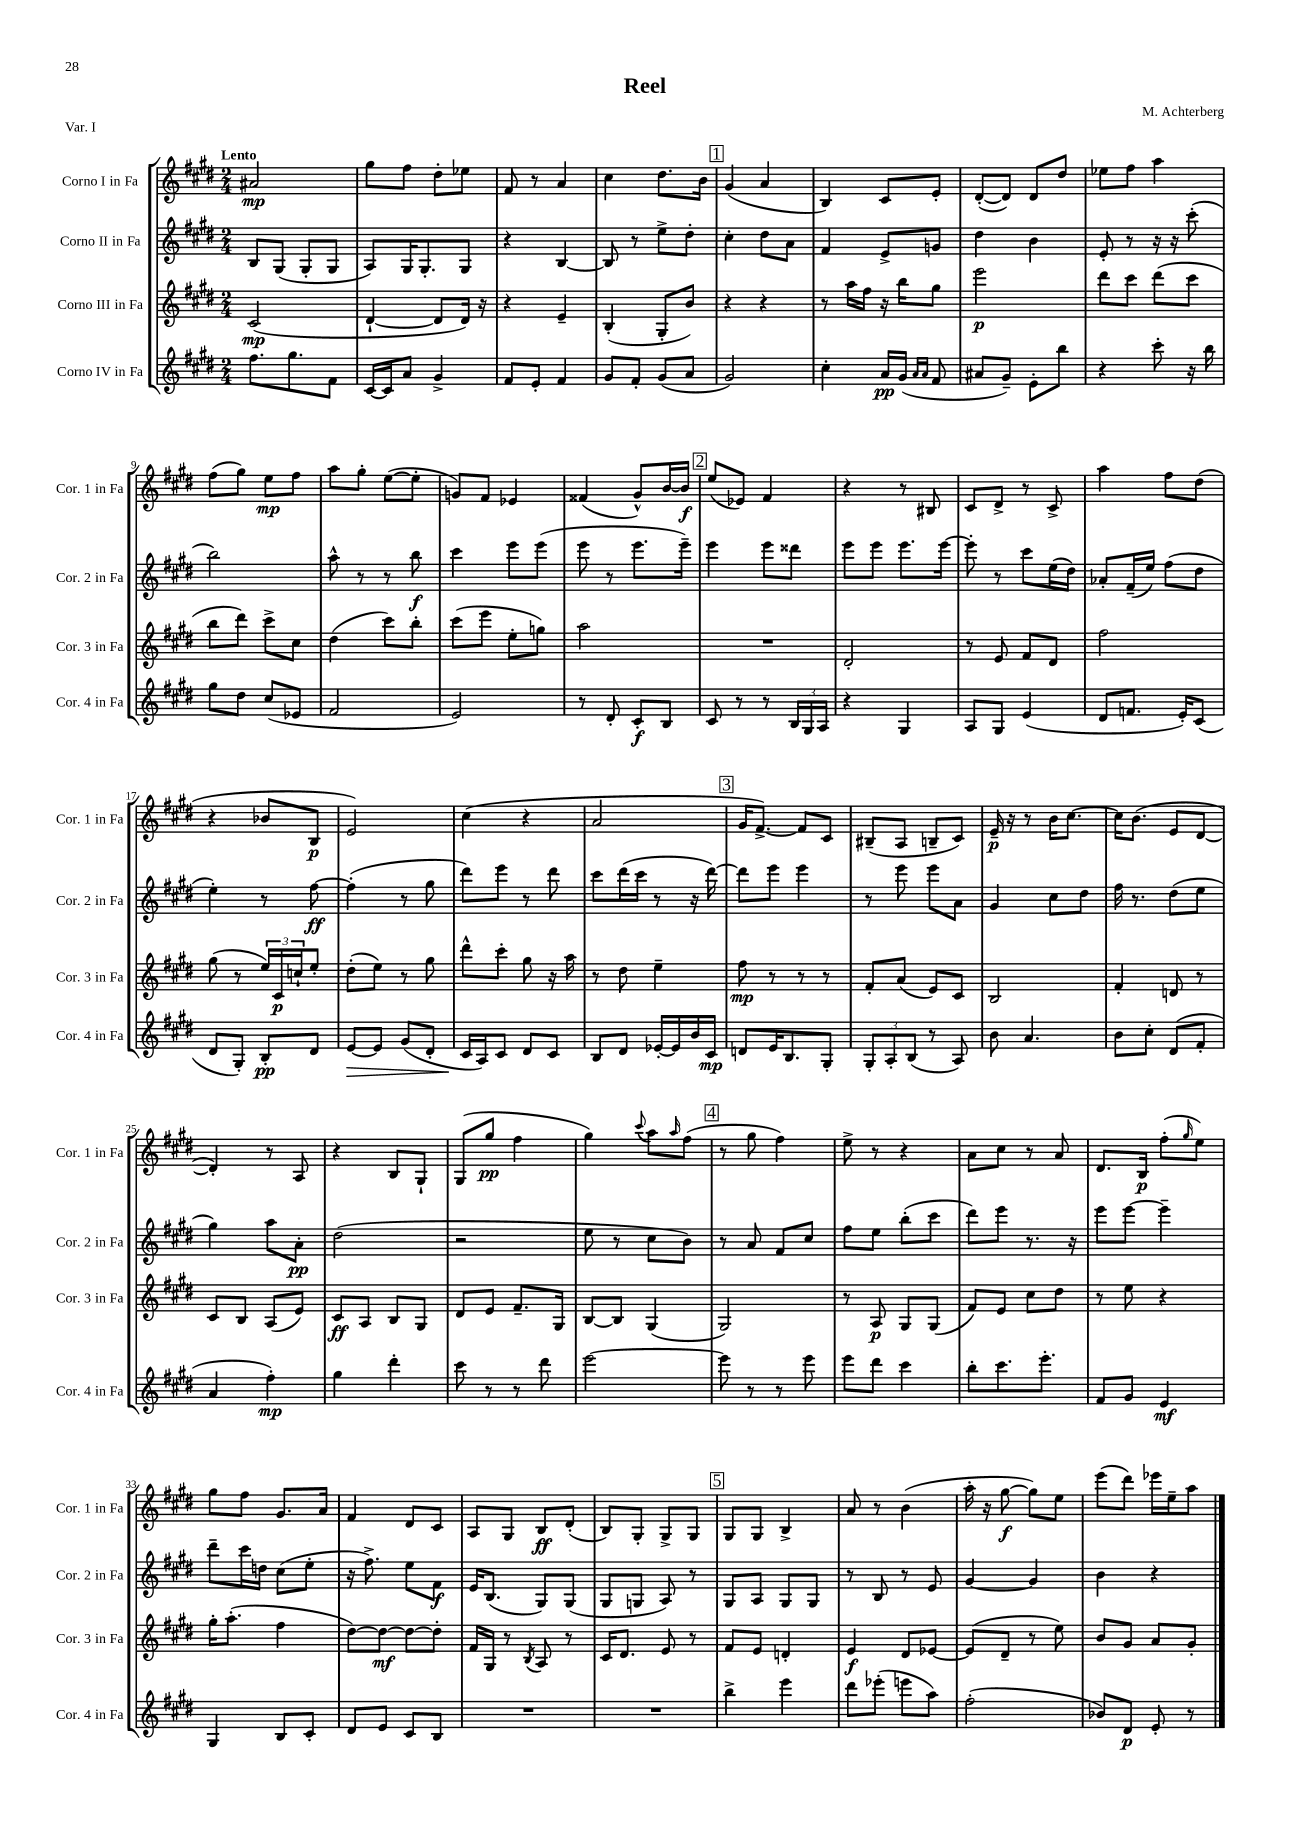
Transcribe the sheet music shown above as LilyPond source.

\header { title = "Reel" composer = "M. Achterberg" piece = "Var. I" }
<<
\new StaffGroup <<
\new Staff = "s0" \with { instrumentName = "Corno I in Fa" shortInstrumentName = "Cor. 1 in Fa" } {
    \clef treble \key e \major \numericTimeSignature \time 2/4 \tempo "Lento"
    ais'2\mp |
    gis''8 fis''8 dis''8-. ees''8 |
    fis'8 r8 a'4 |
    cis''4 dis''8. b'16 |
    \mark \markup { \box "1" } gis'4( a'4 |
    b4) cis'8 e'8-. |
    dis'8~-.( dis'8) dis'8 dis''8 |
    ees''8 fis''8 a''4 |
    fis''8( gis''8) e''8\mp fis''8 |
    a''8 gis''8-. e''8~( e''8-. |
    g'8) fis'8 ees'4 |
    fisis'4( gis'8-^) b'16~ b'16\f |
    \mark \markup { \box "2" } e''8( ees'8) fis'4 |
    r4 r8 bis8 |
    cis'8 dis'8-> r8 cis'8-> |
    a''4 fis''8 dis''8( |
    r4 bes'8 b8\p |
    e'2) |
    cis''4( r4 |
    a'2 |
    \mark \markup { \box "3" } gis'16 fis'8.~->) fis'8 cis'8 |
    bis8--( a8 b8-- cis'8) |
    e'16--\p r16 r8 b'16 cis''8.~ |
    cis''16 b'8.( e'8 dis'8~ |
    dis'4-.) r8 a8 |
    r4 b8 gis8-! |
    gis8( gis''8\pp fis''4 |
    gis''4) \appoggiatura { cis'''8 } a''8 \grace { a''16 } fis''8( |
    \mark \markup { \box "4" } r8 gis''8 fis''4) |
    e''8-> r8 r4 |
    a'8 cis''8 r8 a'8 |
    dis'8. b16\p fis''8-.( \grace { gis''16 } e''8) |
    gis''8 fis''8 gis'8. a'16 |
    fis'4 dis'8 cis'8 |
    a8 gis8 b8\ff dis'8-.( |
    b8) gis8-. gis8-> gis8 |
    \mark \markup { \box "5" } gis8 gis8 b4-> |
    a'8 r8 b'4( |
    a''16-. r16 gis''8~\f gis''8) e''8 |
    e'''8( dis'''8) ees'''16 e''16-- a''8 \bar "|." |
}
\new Staff = "s1" \with { instrumentName = "Corno II in Fa" shortInstrumentName = "Cor. 2 in Fa" } {
    \clef treble \key e \major \numericTimeSignature \time 2/4
    b8 gis8( gis8-. gis8 |
    a8) gis16 gis8.-. gis8 |
    r4 b4~ |
    b8 r8 e''8-> dis''8-. |
    \mark \markup { \box "1" } cis''4-. dis''8 a'8 |
    fis'4 e'8-> g'8 |
    dis''4 b'4 |
    e'8-. r8 r16 r16 cis'''8-.( |
    b''2) |
    a''8-^ r8 r8 b''8\f |
    cis'''4 e'''8 e'''8( |
    e'''8 r8 e'''8. e'''16--) |
    \mark \markup { \box "2" } e'''4 e'''8 disis'''8 |
    e'''8 e'''8 e'''8. e'''16~ |
    e'''8-. r8 cis'''8 e''16( dis''16) |
    aes'8-. fis'16--( e''16) fis''8( dis''8 |
    e''4-.) r8 fis''8~\ff |
    fis''4-.( r8 gis''8 |
    dis'''8) e'''8 r8 dis'''8 |
    cis'''8 dis'''16( cis'''16 r8 r16 dis'''16~) |
    \mark \markup { \box "3" } dis'''8 e'''8 e'''4 |
    r8 e'''8 e'''8 a'8 |
    gis'4 cis''8 dis''8 |
    fis''16 r8. dis''8( e''8 |
    gis''4) a''8 a'8-.\pp |
    dis''2( |
    r2 |
    e''8 r8 cis''8 b'8) |
    \mark \markup { \box "4" } r8 a'8 fis'8 cis''8 |
    fis''8 e''8 b''8-.( cis'''8 |
    dis'''8) e'''8 r8. r16 |
    e'''8 e'''8~ e'''4-- |
    dis'''8-- cis'''16 d''16 cis''8( e''8-. |
    r16 fis''8.->) e''8 fis'8\f |
    e'16 b8.( gis8) gis8( |
    gis8 g8 a8) r8 |
    \mark \markup { \box "5" } gis8 a8 gis8 gis8 |
    r8 b8 r8 e'8 |
    gis'4~ gis'4 |
    b'4 r4 \bar "|." |
}
\new Staff = "s2" \with { instrumentName = "Corno III in Fa" shortInstrumentName = "Cor. 3 in Fa" } {
    \clef treble \key e \major \numericTimeSignature \time 2/4
    cis'2\mp( |
    dis'4~-! dis'8 dis'16) r16 |
    r4 e'4-- |
    b4-.( gis8-. b'8) |
    \mark \markup { \box "1" } r4 r4 |
    r8 a''16 fis''16 r16 b''16 gis''8 |
    e'''2\p |
    dis'''8 cis'''8 dis'''8( cis'''8 |
    b''8 dis'''8) cis'''8-> cis''8 |
    dis''4( cis'''8) b''8-. |
    cis'''8( e'''8 e''8-. g''8) |
    a''2 |
    \mark \markup { \box "2" } R2 |
    dis'2-. |
    r8 e'8 fis'8 dis'8 |
    fis''2 |
    gis''8( r8 \tuplet 3/2 { e''16) cis'16\p c''16-! } e''8-. |
    dis''8-.( e''8) r8 gis''8 |
    dis'''8-^ cis'''8-. gis''8 r16 a''16 |
    r8 dis''8 e''4-- |
    \mark \markup { \box "3" } fis''8\mp r8 r8 r8 |
    fis'8-. a'8( e'8) cis'8 |
    b2 |
    fis'4-. d'8 r8 |
    cis'8 b8 a8( e'8) |
    cis'8\ff a8 b8 gis8 |
    dis'8 e'8 fis'8.-- gis16 |
    b8~ b8 gis4( |
    \mark \markup { \box "4" } gis2) |
    r8 a8\p gis8 gis8( |
    fis'8) e'8 cis''8 dis''8 |
    r8 e''8 r4 |
    gis''16-. a''8.-.( fis''4 |
    dis''8~) dis''8~\mf dis''8~ dis''8-. |
    fis'16 gis16 r8 \acciaccatura { b8 } a8 r8 |
    cis'16 dis'8. e'8 r8 |
    \mark \markup { \box "5" } fis'8 e'8 d'4-. |
    e'4\f dis'8 ees'8~ |
    ees'8( dis'8-- r8 e''8) |
    b'8 gis'8 a'8 gis'8-. \bar "|." |
}
\new Staff = "s3" \with { instrumentName = "Corno IV in Fa" shortInstrumentName = "Cor. 4 in Fa" } {
    \clef treble \key e \major \numericTimeSignature \time 2/4
    fis''8. gis''8. fis'8 |
    cis'16~ cis'16 a'8 gis'4-> |
    fis'8 e'8-. fis'4 |
    gis'8 fis'8-. gis'8( a'8 |
    \mark \markup { \box "1" } gis'2) |
    cis''4-. a'16\pp gis'16( \grace { a'16 a'16 } fis'8 |
    ais'8 gis'8--) e'8-. b''8 |
    r4 cis'''8-. r16 b''16 |
    gis''8 dis''8 cis''8( ees'8 |
    fis'2 |
    e'2) |
    r8 dis'8-. cis'8-.\f b8 |
    \mark \markup { \box "2" } cis'8 r8 r8 \tuplet 3/2 { b16 gis16 a16 } |
    r4 gis4 |
    a8 gis8 e'4( |
    dis'8 f'8. e'16-.) cis'8( |
    dis'8 gis8-.) b8-.\pp dis'8 |
    e'8~\> e'8 gis'8( dis'8-. |
    cis'16\! a16) cis'8 dis'8 cis'8 |
    b8 dis'8 ees'16~-. ees'16 b'16 cis'16\mp |
    \mark \markup { \box "3" } d'8 e'16 b8. gis8-. |
    \tuplet 3/2 { gis8-. a8-. b8( } r8 a8) |
    b'8 a'4. |
    b'8 cis''8-. dis'8( fis'8-. |
    a'4 fis''4-.\mp) |
    gis''4 dis'''4-. |
    cis'''8 r8 r8 dis'''8 |
    e'''2~ |
    \mark \markup { \box "4" } e'''8 r8 r8 e'''8 |
    e'''8 dis'''8 cis'''4 |
    b''8-. cis'''8. e'''8.-. |
    fis'8 gis'8 e'4\mf |
    gis4 b8 cis'8-. |
    dis'8 e'8 cis'8 b8 |
    R2 |
    R2 |
    \mark \markup { \box "5" } b''4-> e'''4 |
    dis'''8 ees'''8-.( e'''8 a''8) |
    fis''2-.( |
    bes'8) dis'8\p e'8-. r8 \bar "|." |
}
>>
>>
